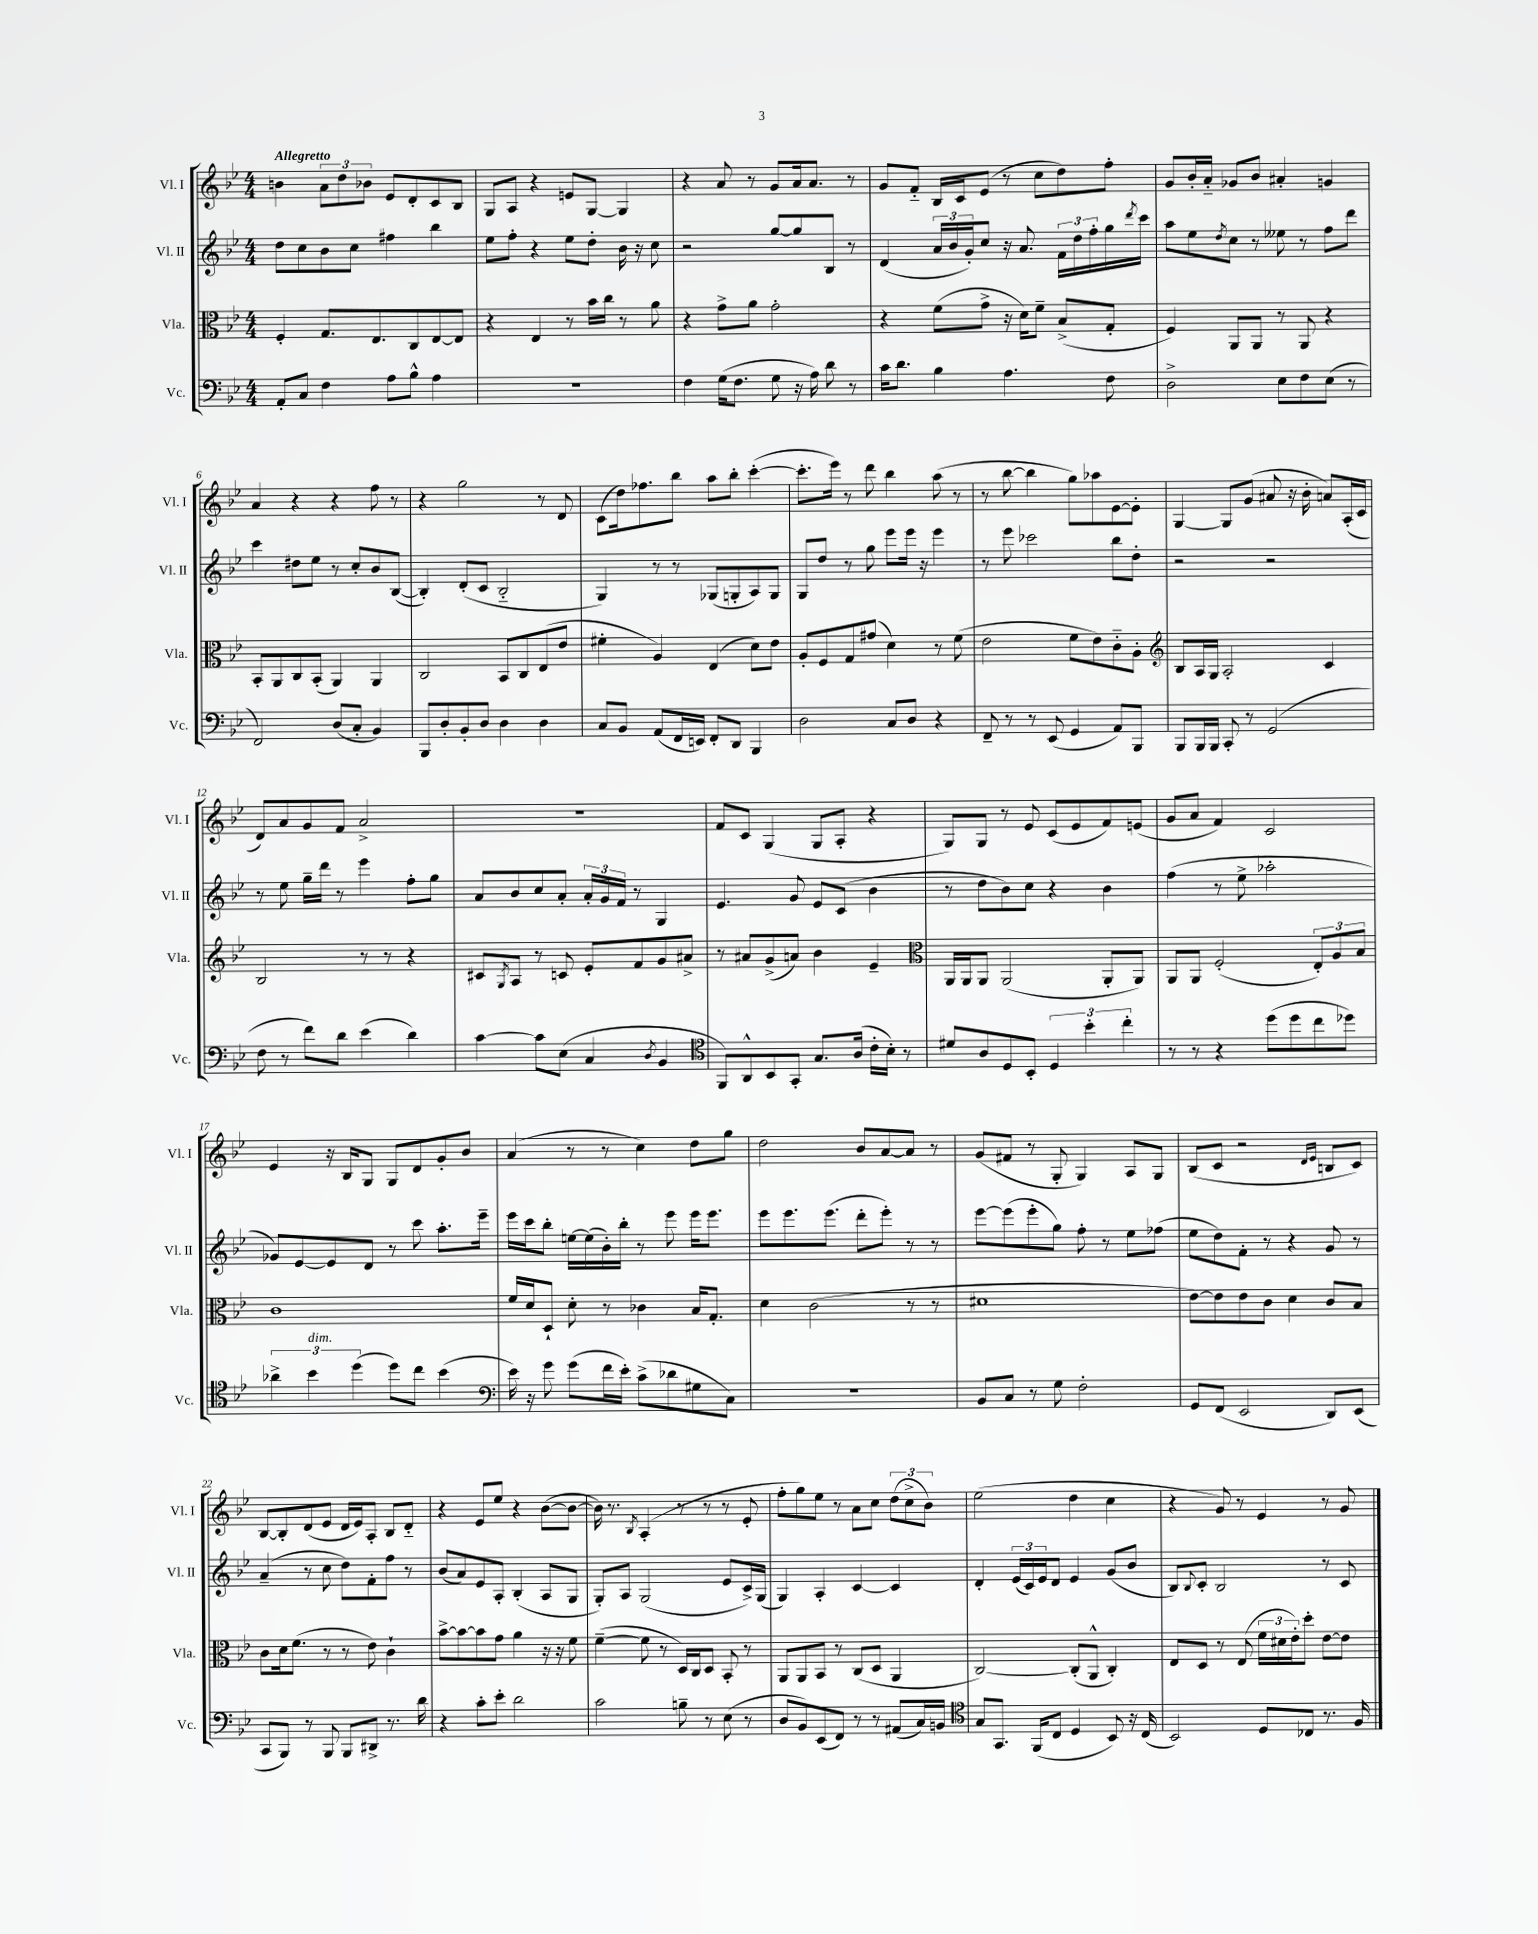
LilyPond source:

<<
\new StaffGroup <<
\new Staff = "s0" \with { instrumentName = "Vl. I" shortInstrumentName = "Vl. I" } {
    \clef treble \key bes \major \numericTimeSignature \time 4/4 \tempo "Allegretto"
    b'4 \tuplet 3/2 { a'8 d''8 bes'8 } ees'8 d'8-. c'8 bes8 |
    g8 a8 r4 e'8 g8~ g4 |
    r4 a'8 r8 g'8 a'16 a'8. r8 |
    g'8 f'8-_ bes16 c'16 ees'8( r8 c''8 d''8) f''8-. |
    g'8 bes'16-. a'16-_ ges'8 bes'8 ais'4-. g'4 |
    a'4 r4 r4 f''8 r8 |
    r4 g''2 r8 d'8 |
    c'8( d''16) fes''8. bes''8 a''8 bes''8-. c'''4~-.( |
    c'''8.-. ees'''16) r8 d'''8 bes''4 a''8( r8 |
    r8 bes''8~ bes''4 g''8) aes''8 ees'8~ ees'8-. |
    g4~ g8 g'8( ais'8 r16 bes'16-. a'8) a16-.( c'16 |
    d'8) a'8 g'8 f'8 a'2-> |
    r1 |
    f'8 c'8 g4( g8 a8-. r4 |
    g8) g8 r8 ees'8 c'8( ees'8 f'8) e'8( |
    g'8 a'8 f'4) c'2 |
    ees'4 r16 bes16 g8 g8 d'8 g'8-. bes'8 |
    a'4( r8 r8 c''4) d''8 g''8 |
    d''2 bes'8 a'8~ a'8 r8 |
    g'8( fis'8 r8 g8-. g4) a8 g8 |
    bes8( c'8 r2 \grace { d'16 ees'16 } b8 c'8) |
    bes8~ bes8-. d'8( ees'8 d'16 ees'16) a8-. bes8 d'8-_ |
    r4 ees'8 ees''8 r4 bes'8~( bes'8~ |
    bes'16) r8. \acciaccatura { bes8 } a4-.( r8 r8 r8 ees'8-. |
    f''8-. g''8) ees''8 r8 a'8 c''8 \tuplet 3/2 { d''8( c''8-> bes'8) } |
    ees''2( d''4 c''4 |
    r4 g'8) r8 ees'4 r8 g'8 \bar "|." |
}
\new Staff = "s1" \with { instrumentName = "Vl. II" shortInstrumentName = "Vl. II" } {
    \clef treble \key bes \major \numericTimeSignature \time 4/4
    d''8 c''8 bes'8 c''8 fis''4 bes''4 |
    ees''8 f''8-. r4 ees''8 d''8-. bes'16 r16 c''8 |
    r2 g''8~ g''8 bes8 r8 |
    d'4( \tuplet 3/2 { a'16 bes'16 g'16-.) } c''8 r16 a'8. \tuplet 3/2 { f'16 d''16 f''16-. } g''16 \acciaccatura { d'''8 } c'''16 |
    a''8 ees''8 \acciaccatura { d''8 } c''8 r8 eeses''8 r8 f''8 d'''8 |
    c'''4 dis''8 ees''8 r8 c''8-. bes'8 bes8~( |
    bes4-.) d'8-.( c'8 bes2-_ |
    g4) r8 r8 ges8( g8-. a8) g8 |
    g8 d''8 r8 g''8 ees'''8 ees'''16 r16 ees'''4 |
    r8 ees'''8 ces'''2 bes''8 d''8-. |
    r2 r2 |
    r8 ees''8 g''16-- d'''16 r8 ees'''4 f''8-. g''8 |
    a'8 bes'8 c''8 a'8-. \tuplet 3/2 { a'16-. g'16 f'16 } r8 g4 |
    ees'4. g'8 ees'8 c'8( bes'4 |
    r8 d''8 bes'8) c''8 r4 bes'4 |
    f''4( r8 ees''8-> aes''2-. |
    ges'8) ees'8~ ees'8 d'8 r8 c'''8 a''8.-. ees'''16-- |
    ees'''16 c'''16 bes''8-. e''16~ e''16( bes'16-.) bes''16-. r8 ees'''8 ees'''16 ees'''8. |
    ees'''8 ees'''8. ees'''8.( d'''8-. ees'''8-.) r8 r8 |
    ees'''8~ ees'''8( ees'''8-. g''8) f''8-. r8 ees''8 fes''8( |
    ees''8 d''8) f'8-. r8 r4 g'8 r8 |
    a'4--( r8 c''8 d''8) f'8-. f''8 r8 |
    bes'8( a'8) ees'8 a8-. bes4-.( a8 g8 |
    g8-.) a8 g2( ees'8 c'16->) g16( |
    g4) a4-. c'4~ c'4 |
    d'4-. \tuplet 3/2 { ees'16( c'16) ees'16 } d'8 ees'4 g'8( bes'8 |
    bes8) \appoggiatura { bes8 } c'8-. bes2 r8 c'8 \bar "|." |
}
\new Staff = "s2" \with { instrumentName = "Vla." shortInstrumentName = "Vla." } {
    \clef alto \key bes \major \numericTimeSignature \time 4/4
    f4-. g8. ees8. c8 ees8~ ees8 |
    r4 ees4 r8 bes'16 c''16 r8 a'8 |
    r4 g'8-> a'8 g'2-. |
    r4 f'8( g'8-> r16 d'16) f'8-- bes8->( g8-. |
    f4) a,8 a,8 r8 a,8 r4 |
    bes,8-. a,8 c8 bes,8-.( a,4) a,4 |
    c2 bes,8 c8 ees8( ees'8 |
    fis'4-. a4) ees4( d'8) ees'8 |
    a8-. f8 g8 gis'8( d'4) r8 f'8( |
    ees'2 f'8 ees'8) c'8-_ a8-. |
    \clef treble bes8 a16 g16 a2-. c'4 |
    bes2 r8 r8 r4 |
    cis'8 \acciaccatura { g8 } a8 r8 c'8 ees'8-. f'8 g'8 ais'8-> |
    r8 ais'8 g'8->( a'8) bes'4 ees'4-- |
    \clef alto a,16 a,16 a,8 a,2( a,8-. a,8) |
    a,8 a,8 f2-.( \tuplet 3/2 { ees8-.) a8 bes8 } |
    c'1 |
    f'16 d'16 d8-! d'8-. r8 ces'4 bes16 g8.-. |
    d'4 c'2( r8 r8 |
    dis'1 |
    ees'8~) ees'8 ees'8 c'8 d'4 c'8 bes8 |
    c'8 d'16 f'8.( r8 r8 ees'8) c'4-! |
    bes'8~-> bes'8~ bes'8 g'8 a'4 r16 r16 f'8 |
    f'4~--( f'8 r8 d16) c16 d8 bes,8-. r8 |
    a,8 a,8 bes,8 r8 c8( d8 a,4 |
    c2~) c8-.( a,8-^ c4-.) |
    ees8 d8 r8 ees8( \tuplet 3/2 { f'16 dis'16 ees'16-.) } d''8-. ees'8~ ees'8 \bar "|." |
}
\new Staff = "s3" \with { instrumentName = "Vc." shortInstrumentName = "Vc." } {
    \clef bass \key bes \major \numericTimeSignature \time 4/4
    a,8-. c8 f4 a8 bes8-^ a4 |
    R1 |
    f4 g16( f8. g8 r16 a16) d'8 r8 |
    c'16 d'8. bes4 a4. f8 |
    d2-> ees8 f8 ees8( r8 |
    f,2) d8( c8-. bes,4) |
    bes,,8 d8-. bes,8-. d8 d4 d4 |
    c8 bes,8 a,8( f,16 e,16) f,8-. d,8 bes,,4 |
    d2 c8 d8 r4 |
    f,8-- r8 r8 ees,8( g,4 a,8) bes,,8 |
    bes,,8 bes,,16 bes,,16 c,8-. r8 g,2( |
    f8 r8 f'8) d'8 ees'4( d'4) |
    c'4~ c'8 ees8( c4 \acciaccatura { d8 } bes,4 |
    \clef tenor f,8) a,8-^ bes,8 g,8-. g8. a16( c'16-. bes16-.) r8 |
    dis'8 a8 d8 bes,8-. \tuplet 3/2 { d4 bes'4-. c''4-. } |
    r8 r8 r4 d''8( d''8 c''8 des''8) |
    \tuplet 3/2 { aes'4-> bes'4^\markup { \italic "dim." } d''4( } d''8) c''8 bes'4( |
    \clef bass ees'16) r16 g'8 g'8( f'16 ees'16-.) c'8->( des'8 gis8 c8) |
    R1 |
    bes,8 c8 r8 g8 f2-. |
    g,8 f,8( ees,2 d,8) ees,8( |
    c,8 bes,,8) r8 bes,,8 bes,,8 dis,8-> r8. d'16 |
    r4 c'8-. ees'8-. d'2 |
    c'2 b8-- r8 ees8( r8 |
    d8 bes,8) ees,8( f,8) r8 r8 ais,8( c16) b,16 |
    \clef tenor g8 g,8. f,16( c8 d4 bes,8) r16 c16( |
    bes,2) d8 ces8 r8. f16 \bar "|." |
}
>>
>>
